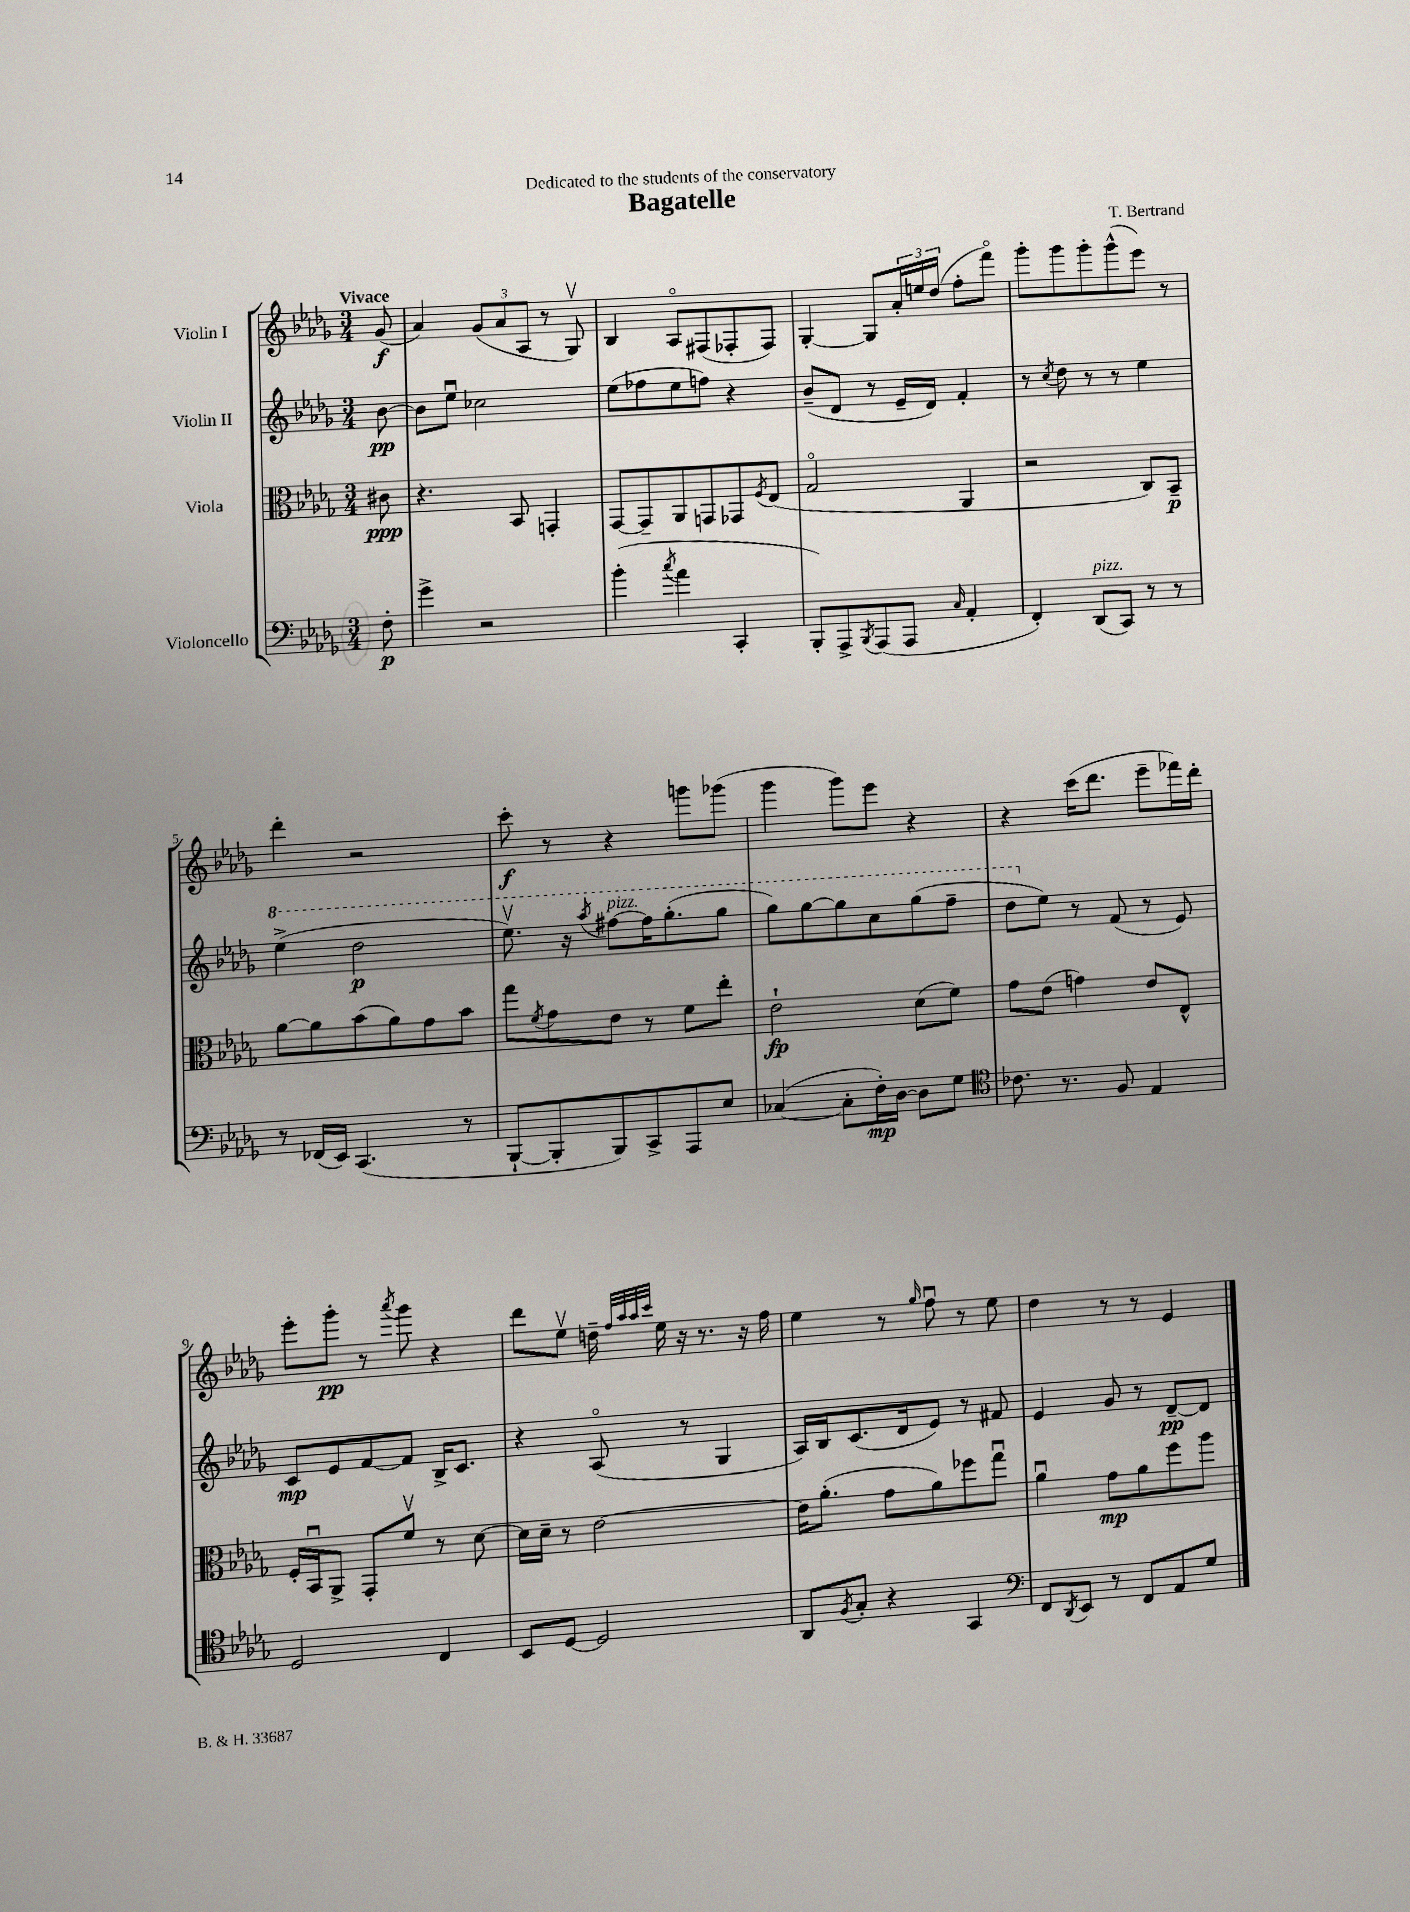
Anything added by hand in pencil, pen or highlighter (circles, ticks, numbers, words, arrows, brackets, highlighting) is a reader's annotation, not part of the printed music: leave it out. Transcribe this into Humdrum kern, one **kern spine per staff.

**kern	**kern	**kern	**kern
*staff4	*staff3	*staff2	*staff1
*clefF4	*clefC3	*clefG2	*clefG2
*k[b-e-a-d-g-]	*k[b-e-a-d-g-]	*k[b-e-a-d-g-]	*k[b-e-a-d-g-]
*M3/4	*M3/4	*M3/4	*M3/4
8F'	8c#	[8b-	(8g-
=	=	=	=
4g-^	4.r	8b-]	4a-)
.	.	8ee-u	.
2r	.	2cc-	(12g-
.	.	.	12a-
.	8BB-	.	.
.	.	.	12A-
.	4GG'	.	8r
.	.	.	8G-v)
=	=	=	=
(4b-'	[8GG-	(8ee-	4B-
.	8GG-~]	8ff-	.
8qcc	.	.	.
4a-	8AA-	8ee-	8A-o
.	8GG	8ff)	(8F#
4CC'	8GG-	4r	8F-'
.	8qF	.	.
.	(8E-	.	8F-)
=	=	=	=
8BBB-')	2G-o	(8b-~	[4G-'
8AAA-^	.	8d-	.
8qBBB-	.	.	.
(8AAA-	.	8r	8G-]
8AAA-	.	16e-~	24a-'
.	.	.	24ee
.	.	16d-)	.
.	.	.	(24dd-
16qqC	.	.	.
4AA-'	4AA-	4f'	8ff'
.	.	.	8fffo)
=	=	=	=
4FF')	2r	8r	8ggg-'
.	.	8qcc	.
.	.	8dd-	8ggg-
(8DD-	.	8r	8ggg-'
8CC)	.	8r	(8ggg-^^
8r	8C)	4ee-	8eee-)
8r	8BB-~	.	8r
=	=	=	=
8r	[8a-	(4eee-^	4ddd-'
(16FF-	8a-]	.	.
16EE-)	.	.	.
(4.CC	(8b-	2ddd-	2r
.	8a-)	.	.
.	8g-	.	.
8r	8b-	.	.
=	=	=	=
[8BBB-`	8gg-	8.eee-v)	8ccc'
.	8qf	.	.
8BBB-']	8g-	.	8r
.	.	16r	.
.	.	8qaaa-	.
8BBB-)	8e-	[8fff#	4r
8CC^	8r	16fff#]	.
.	.	(8.ggg-'	.
8AAA-	8f	.	8ggg
8E-	8ee-'	8ggg-	(8ggg-
=	=	=	=
([4C-	2e-`	8ggg-)	4ggg-
.	.	[8ggg-	.
8C-']	.	8ggg-]	8ggg-)
16F')	.	8ccc	8eee-
[16D-	.	.	.
8D-]	(8d-	(8ggg-	4r
8G-	8f)	8fff~	.
=	=	=	=
*clefC4	*	*	*
8.c-	8g-	8ddd-	4r
.	(8e-	8ee-)	.
8.r	.	.	.
.	4g)	8r	(16ccc
.	.	.	8.ddd-
8F	.	(8f	.
4E-	8e-	8r	8eee-~
.	8E-^^	8e-)	16fff-)
.	.	.	16ddd-'
=	=	=	=
2D-	16F'	8c	8eee-'
.	16BB-u	.	.
.	8AA-^	8e-	8ggg-'
.	8GG-'	[8f	8r
.	.	.	8qaaa-
.	8fv	8f]	8ggg-
4C	8r	16B-^	4r
.	.	8.c	.
.	[8d-	.	.
=	=	=	=
8BB-	16d-]	4r	8ddd-
.	16d-~	.	.
[8D-	8r	.	8ee-v
2D-]	[2e-	(8A-o	16dd~
.	.	.	32qqff
.	.	.	32qqaa-
.	.	.	32qqaa-
.	.	.	32qqccc
.	.	.	16ee-
.	.	8r	16r
.	.	.	8.r
.	.	4G-	.
.	.	.	16r
.	.	.	16ff
=	=	=	=
8AA-	16e-]	16A-)	4ee-
.	(8.a-'	16B-	.
8qF	.	.	.
8G-'	.	(8.c	.
4r	8g-	.	8r
.	.	16d-	.
.	.	.	16qqgg-
.	8a-)	8e-)	8ffu
4GG-	8ff-	8r	8r
.	8gg-u	8f#	8ee-
=	=	=	=
*clefF4	*	*	*
8FF	4a-u	4e-	4dd-
8qDD-	.	.	.
8EE-	.	.	.
8r	8g-	8g-	8r
8FF	8a-	8r	8r
8AA-	8ff	[8d-~	4e-
8G-	8aa-	8d-]	.
==	==	==	==
*-	*-	*-	*-
